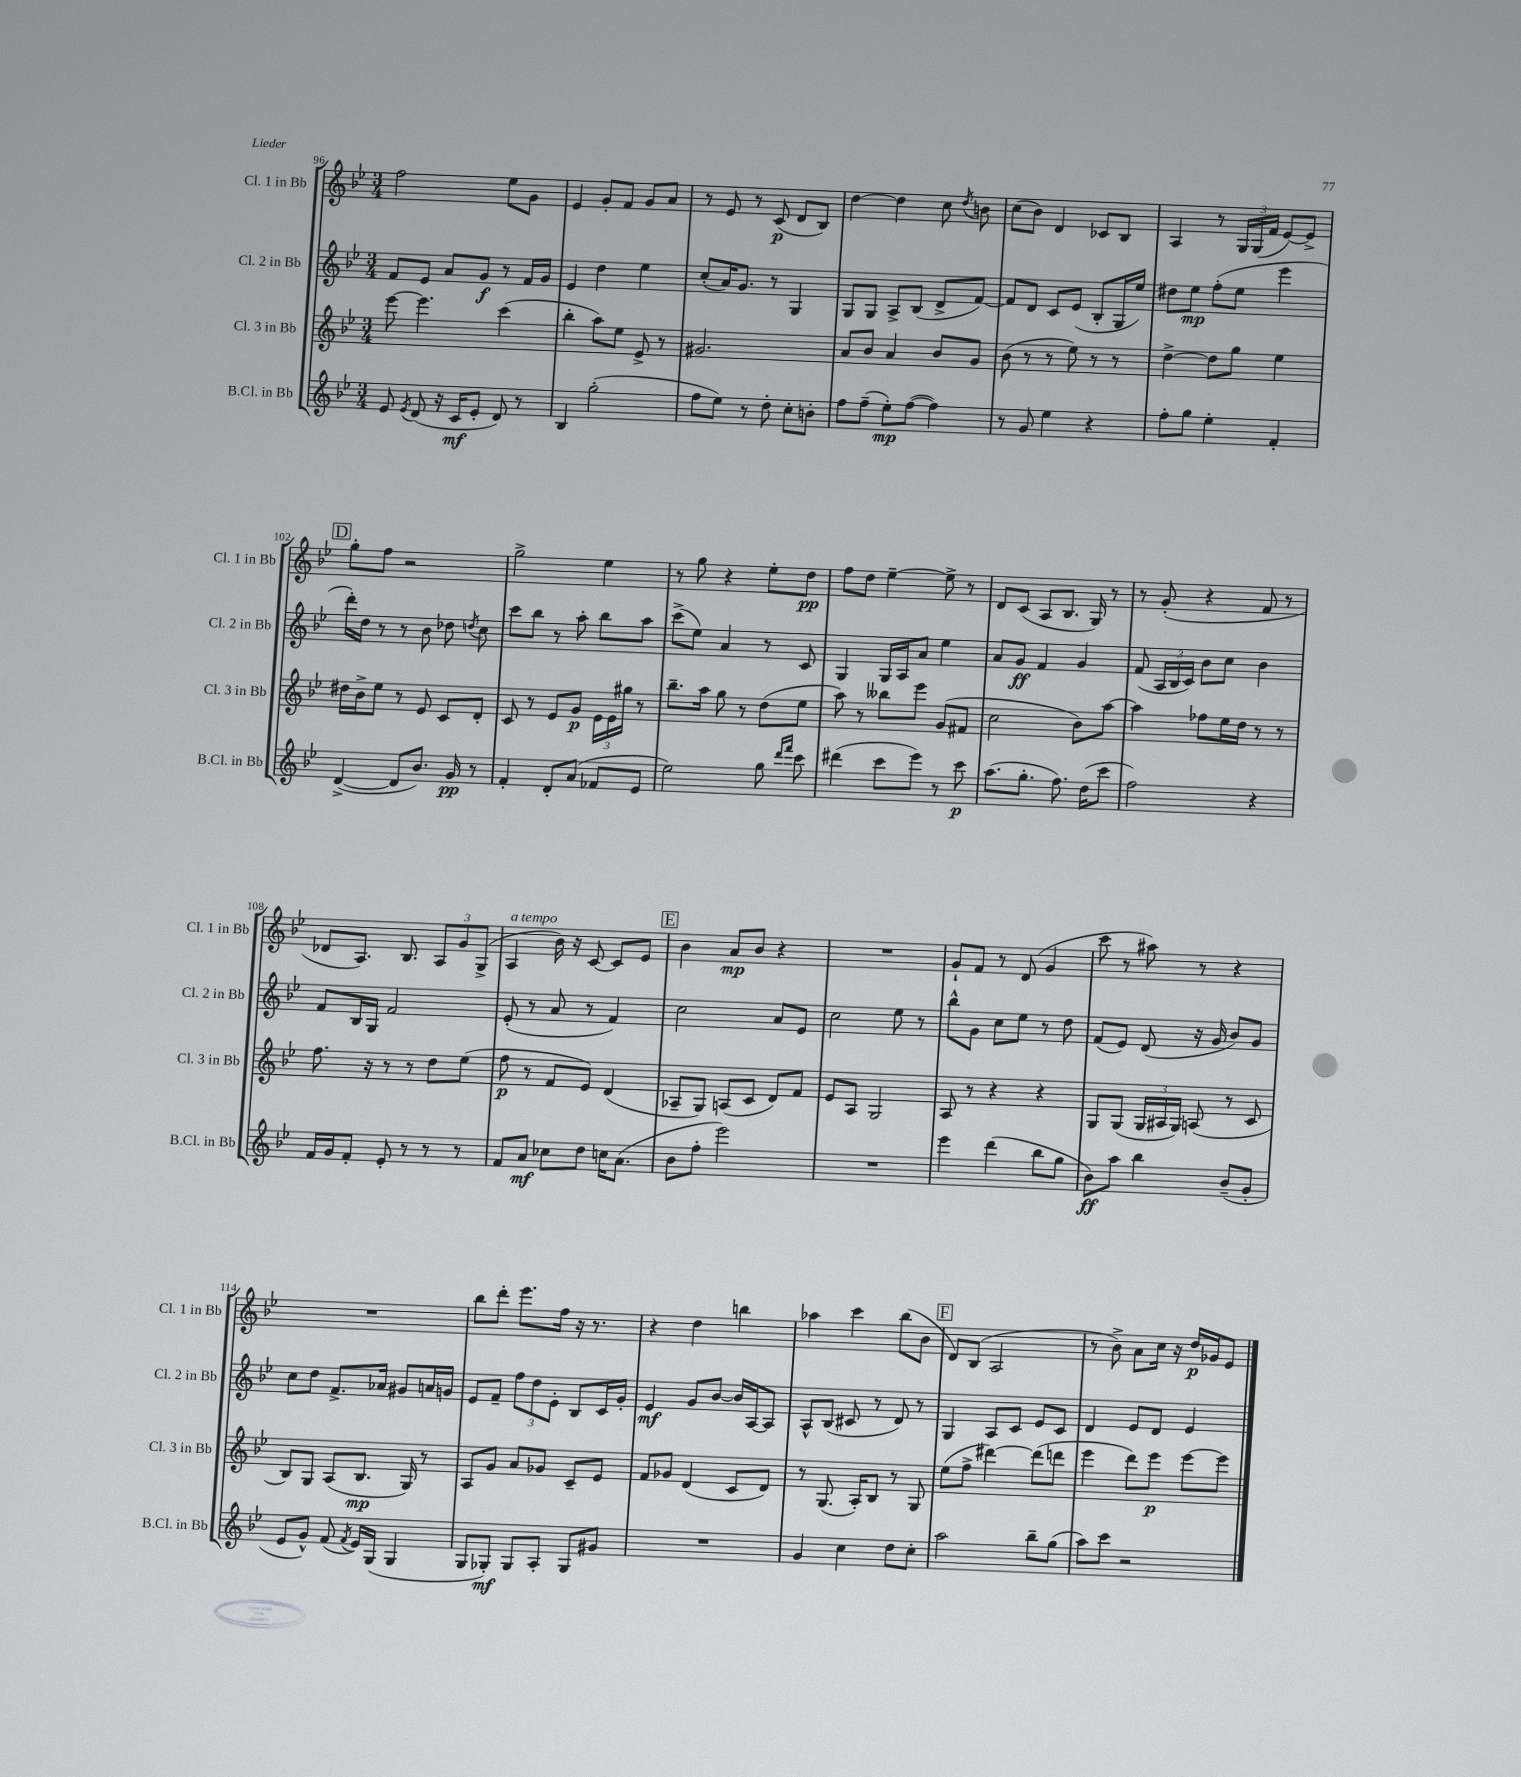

**kern	**dynam	**kern	**dynam	**kern	**dynam	**kern	**dynam
*part4	*part4	*part3	*part3	*part2	*part2	*part1	*part1
*staff4	*staff4	*staff3	*staff3	*staff2	*staff2	*staff1	*staff1
*I"B.Cl. in Bb	*	*I"Cl. 3 in Bb	*	*I"Cl. 2 in Bb	*	*I"Cl. 1 in Bb	*
*I'B.Cl. in Bb	*	*I'Cl. 3 in Bb	*	*I'Cl. 2 in Bb	*	*I'Cl. 1 in Bb	*
*clefG2	*	*clefG2	*	*clefG2	*	*clefG2	*
*k[b-e-]	*	*k[b-e-]	*	*k[b-e-]	*	*k[b-e-]	*
*M3/4	*	*M3/4	*	*M3/4	*	*M3/4	*
=96	=96	=96	=96	=96	=96	=96	=96
8e-/	.	[8eee-\	.	8f/L	.	2ff\	.
8qe-/	.	.	.	.	.	.	.
(8d/	.	4.eee-\]	.	8e-/J	.	.	.
16r	.	.	.	8a/L	.	.	.
16c/KL	mf	.	.	.	.	.	.
8e-'/J	.	.	.	8g/J	f	.	.
8d/)	.	(4ccc\	.	8r	.	8ee-\L	.
8r	.	.	.	16f/LL	.	8g\J	.
.	.	.	.	16g/JJ	.	.	.
=97	=97	=97	=97	=97	=97	=97	=97
4B-/	.	4bb-'\	.	4e-/	.	4e-/	.
(2gg'\	.	8aa\L)	.	4dd\	.	8g'/L	.
.	.	8ee-\J	.	.	.	8f/J	.
.	.	8e-^/	.	4ee-\	.	8g/L	.
.	.	8r	.	.	.	8a/J	.
=98	=98	=98	=98	=98	=98	=98	=98
8ff\L	.	2.g#X/	.	(8cc'/L	.	8r	.
8ee-\J)	.	.	.	16a/K)	.	8e-/	.
.	.	.	.	8.g/J	.	.	.
8r	.	.	.	.	.	8r	.
8dd'\	.	.	.	8r	.	(8c/	p
8cc'\L	.	.	.	4G/	.	8d/L	.
8bn'\J	.	.	.	.	.	8B-/J)	.
=99	=99	=99	=99	=99	=99	=99	=99
8ff\L	.	8a/L	.	8G/L	.	[4dd\	.
(8ff~\J	.	8b-/J	.	8G/J	.	.	.
8ee-'\L)	mp	4a/	.	8A^/L	.	4dd\]	.
([8ff\J	.	.	.	(8B-/J	.	.	.
4ff\])	.	8b-/L	.	8d^/L	.	8cc\	.
.	.	.	.	.	.	8qdd/	.
.	.	8g/J	.	[8f/J)	.	8bn\	.
=100	=100	=100	=100	=100	=100	=100	=100
8r	.	(8b-\	.	8f/L]	.	(8cc\L	.
8g/	.	8r	.	8d/J	.	8b-\J)	.
4ee-\	.	8r	.	8c/L	.	4d/	.
.	.	8ee-\)	.	(8e-/J	.	.	.
4r	.	8r	.	8B-'/L	.	8c-X/L	.
.	.	8r	.	16G/L	.	8B-/J	.
.	.	.	.	16ee-/JJ)	.	.	.
=101	=101	=101	=101	=101	=101	=101	=101
8ff'\L	.	[4dd^\	.	8dd#X\L	.	4A/	.
8gg\J	.	.	.	8ee-\J	mp	.	.
4ee-'\	.	8dd\L]	.	(8ff'\L	.	8r	.
.	.	8gg\J	.	8ee-\J	.	24G/LL	.
.	.	.	.	.	.	(24G/	.
.	.	.	.	.	.	24f/JJ	.
4f'/	.	4ee-\	.	4eee-\	.	[8e-/L)	.
.	.	.	.	.	.	8e-^/J]	.
!!LO:LB:g=z
!!LO:REH:place=s1:t=D
=102	=102	=102	=102	=102	=102	=102	=102
([4d^/	.	16dd#X\LL	.	16ddd'\LL)	.	8gg'\L	.
.	.	16b-^\J	.	16dd\JJ	.	.	.
.	.	8ee-\J	.	8r	.	8ff\J	.
8d/L]	.	8r	.	8r	.	2r	.
8.b-/J)	.	8e-/	.	8b-\	.	.	.
.	.	8c/L	.	8dd-X\	.	.	.
16g/	pp	.	.	.	.	.	.
.	.	.	.	8qddn/	.	.	.
8r	.	8d'/J	.	8cc\	.	.	.
=103	=103	=103	=103	=103	=103	=103	=103
4f'/	.	8c/	.	8ccc\L	.	2gg^\	.
.	.	8r	.	8bb-\J	.	.	.
8d'/L	.	8e-/L	.	8r	.	.	.
(8a/J	.	8g/J	p	8aa'\	.	.	.
8f-X/L	.	24e-\LL	.	8bb-\L	.	4ee-\	.
.	.	24e-\	.	.	.	.	.
.	.	24gg#X\JJ	.	.	.	.	.
8e-/J	.	8r	.	8aa\J	.	.	.
=104	=104	=104	=104	=104	=104	=104	=104
2ee-\)	.	8.bb-~\L	.	(8ccc^\L	.	8r	.
.	.	.	.	8ee-\J)	.	8gg\	.
.	.	16aa\Jk	.	.	.	.	.
.	.	8gg\	.	4a/	.	4r	.
.	.	8r	.	.	.	.	.
8gg\	.	(8dd\L	.	8r	.	8ee-'\L	.
16qqddd/LL	.	.	.	.	.	.	.
16qqfff/JJ	.	.	.	.	.	.	.
8ccc\	.	8ee-\J	.	8c/	.	8dd\J	pp
=105	=105	=105	=105	=105	=105	=105	=105
(4ddd#X\	.	8aa\)	.	4G/	.	8ff\L	.
.	.	8r	.	.	.	8dd\J	.
8ccc\L	.	8bb--X\L	.	16G/LL	.	[4ee-~\	.
.	.	.	.	16A/J	.	.	.
8eee-\J)	.	8eee-\J	.	8a/J	.	.	.
8r	.	(8g/L	.	4ee-\	.	8ee-^\]	.
8ccc\	p	8f#X/J	.	.	.	8r	.
=106	=106	=106	=106	=106	=106	=106	=106
(8.aa\L	.	2cc\	.	8a/L	.	8d/L	.
.	.	.	.	8g/J	ff	(8c/J	.
8.gg'\J	.	.	.	.	.	.	.
.	.	.	.	4f/	.	8A/L	.
8.ff\)	.	.	.	.	.	8.B-/J	.
.	.	8b-\L)	.	4g/	.	.	.
(16dd\KL	.	.	.	.	.	16G/)	.
8ccc\J	.	[8aa\J	.	.	.	8r	.
=107	=107	=107	=107	=107	=107	=107	=107
2ff\)	.	4aa\]	.	(8f/	.	8r	.
.	.	.	.	24A/LL	.	(8g'/	.
.	.	.	.	24B-/	.	.	.
.	.	.	.	24c/JJ)	.	.	.
.	.	8ff-X\L	.	8b-\L	.	4r	.
.	.	16ee-\L	.	8cc\J	.	.	.
.	.	16dd\JJ	.	.	.	.	.
4r	.	8r	.	4b-\	.	8f/	.
.	.	8r	.	.	.	8r	.
!!LO:LB:g=z
=108	=108	=108	=108	=108	=108	=108	=108
16f/LL	.	8.ff\	.	8f/L	.	8d-X/L	.
16g/J	.	.	.	.	.	.	.
8f'/J	.	.	.	16B-/L	.	8.A/J)	.
.	.	16r	.	16G/JJ	.	.	.
8e-'/	.	8r	.	2f/	.	.	.
.	.	.	.	.	.	8.B-/	.
8r	.	8r	.	.	.	.	.
8r	.	8dd\L	.	.	.	12A/L	.
.	.	.	.	.	.	12g/	.
8r	.	(8ee-\J	.	.	.	.	.
.	.	.	.	.	.	(12G^/J	.
=109	=109	=109	=109	=109	=109	=109	=109
!	!	!	!	!	!	!LO:TX:a:i:t=a tempo	!
8f/L	.	8ff\	p	(8e-'/	.	4A/	.
8a/J	mf	8r	.	8r	.	.	.
8cc-X\L	.	8f/L	.	8a/	.	16b-\)	.
.	.	.	.	.	.	16r	.
8dd\J	.	8e-/J)	.	8r	.	[8c/	.
16ccn\KL	.	(4d/	.	4f/)	.	8c/L]	.
(8.a\J	.	.	.	.	.	.	.
.	.	.	.	.	.	8e-/J	.
!!LO:REH:place=s1:t=E
=110	=110	=110	=110	=110	=110	=110	=110
8b-\L	.	8A-X~/L	.	2cc\	.	4b-\	.
8ff'\J	.	8G/J)	.	.	.	.	.
2eee-\)	.	(8An/L	.	.	.	8a/L	mp
.	.	8c/J	.	.	.	8b-/J	.
.	.	8d/L)	.	8a/L	.	4r	.
.	.	8f/J	.	8e-/J	.	.	.
=111	=111	=111	=111	=111	=111	=111	=111
2.r	.	8e-/L	.	2cc\	.	2.r	.
.	.	8A/J	.	.	.	.	.
.	.	2G/	.	.	.	.	.
.	.	.	.	8ee-\	.	.	.
.	.	.	.	8r	.	.	.
=112	=112	=112	=112	=112	=112	=112	=112
4eee-\	.	8A/	.	8bb-^^\L	.	8g`/L	.
.	.	8r	.	8g\J	.	8f/J	.
(4ddd\	.	4r	.	8cc\L	.	8r	.
.	.	.	.	8ee-\J	.	(8d/	.
8bb-\L	.	4r	.	8r	.	4g/	.
8gg\J	.	.	.	8dd\	.	.	.
=113	=113	=113	=113	=113	=113	=113	=113
8b-\L)	ff	8G/L	.	(8f/L	.	8ccc\	.
8aa\J	.	(8G/J	.	8e-/J)	.	8r	.
4bb-\	.	24G/LL	.	(8d/	.	8aa#X\)	.
.	.	24A#X/	.	.	.	.	.
.	.	24G/JJ)	.	.	.	.	.
.	.	(8An/	.	16r	.	8r	.
.	.	.	.	16g/	.	.	.
(8b-~/L	.	8r	.	8b-/L)	.	4r	.
8g'/J	.	8c/	.	8g/J	.	.	.
!!LO:LB:g=z
=114	=114	=114	=114	=114	=114	=114	=114
8e-/L	.	8B-/L)	.	8cc\L	.	2.r	.
8g^^/J)	.	8G/J	.	8dd\J	.	.	.
(8f/	.	(8A/L	.	8.f^/L	.	.	.
8qf/	.	.	.	.	.	.	.
16e-/LL)	.	8.B-/J	mp	.	.	.	.
(16G/JJ	.	.	.	16a-X/Jk	.	.	.
4G/	.	.	.	8g#X/L	.	.	.
.	.	16G/)	.	.	.	.	.
.	.	8r	.	16an/L	.	.	.
.	.	.	.	16gn/JJ	.	.	.
=115	=115	=115	=115	=115	=115	=115	=115
8G/L	.	8A/L	.	8e-/L	.	8bb-\L	.
8G-X'/J)	mf	8g/J	.	8f~/J	.	8ddd'\J	.
8G-/L	.	8a/L	.	12ff\L	.	8.eee-\L	.
.	.	.	.	12dd\	.	.	.
8A'/J	.	8g-X/J	.	.	.	.	.
.	.	.	.	12e-'\J	.	.	.
.	.	.	.	.	.	16ff\Jk	.
8G-/L	.	8c~/L	.	8B-/L	.	16r	.
.	.	.	.	.	.	8.r	.
8g#X/J	.	8e-/J	.	16c/L	.	.	.
.	.	.	.	16g'/JJ	.	.	.
=116	=116	=116	=116	=116	=116	=116	=116
2.r	.	8f/L	.	4e-/	mf	4r	.
.	.	8g-X/J	.	.	.	.	.
.	.	(4d/	.	8g/L	.	4dd\	.
.	.	.	.	[8b-/J	.	.	.
.	.	8c/L	.	16b-/LL]	.	4bbn\	.
.	.	.	.	[16A/J	.	.	.
.	.	8d/J)	.	8A/J]	.	.	.
=117	=117	=117	=117	=117	=117	=117	=117
4g/	.	8r	.	8A^^/L	.	4aa-X\	.
.	.	(8.G/	.	(8B-/J	.	.	.
4cc\	.	.	.	8c#X/	.	4ccc\	.
.	.	16A'/KL)	.	.	.	.	.
.	.	8B-/J	.	8r	.	.	.
8dd\L	.	8r	.	8d/)	.	(8bb-\L	.
8cc'\J	.	8G/	.	8r	.	8b-\J	.
!!LO:REH:place=s1:t=F
=118	=118	=118	=118	=118	=118	=118	=118
2aa\	.	(8ee-\L	.	4G/	.	8d/L)	.
.	.	8ff^\J	.	.	.	(8B-/J	.
.	.	[4ddd#X\)	.	8A/L	.	2A/	.
.	.	.	.	8c/J	.	.	.
8bb-~\L	.	(8ddd#\L]	.	8e-/L	.	.	.
(8gg\J	.	8dddn\J	.	8c/J	.	.	.
=119	=119	=119	=119	=119	=119	=119	=119
8aa\L)	.	4eee-\	.	4d/	.	8r	.
8ccc\J	.	.	.	.	.	8b-^\)	.
2r	.	8ddd\L)	.	8e-/L	.	8a\L	.
.	.	8eee-\J	p	8d/J	.	16cc\Jk	.
.	.	.	.	.	.	16r	.
.	.	[8eee-\L	.	4e-/	.	16dd/LL	p
.	.	.	.	.	.	16g-X/J	.
.	.	8eee-\J]	.	.	.	8e-/J	.
==	==	==	==	==	==	==	==
*-	*-	*-	*-	*-	*-	*-	*-
